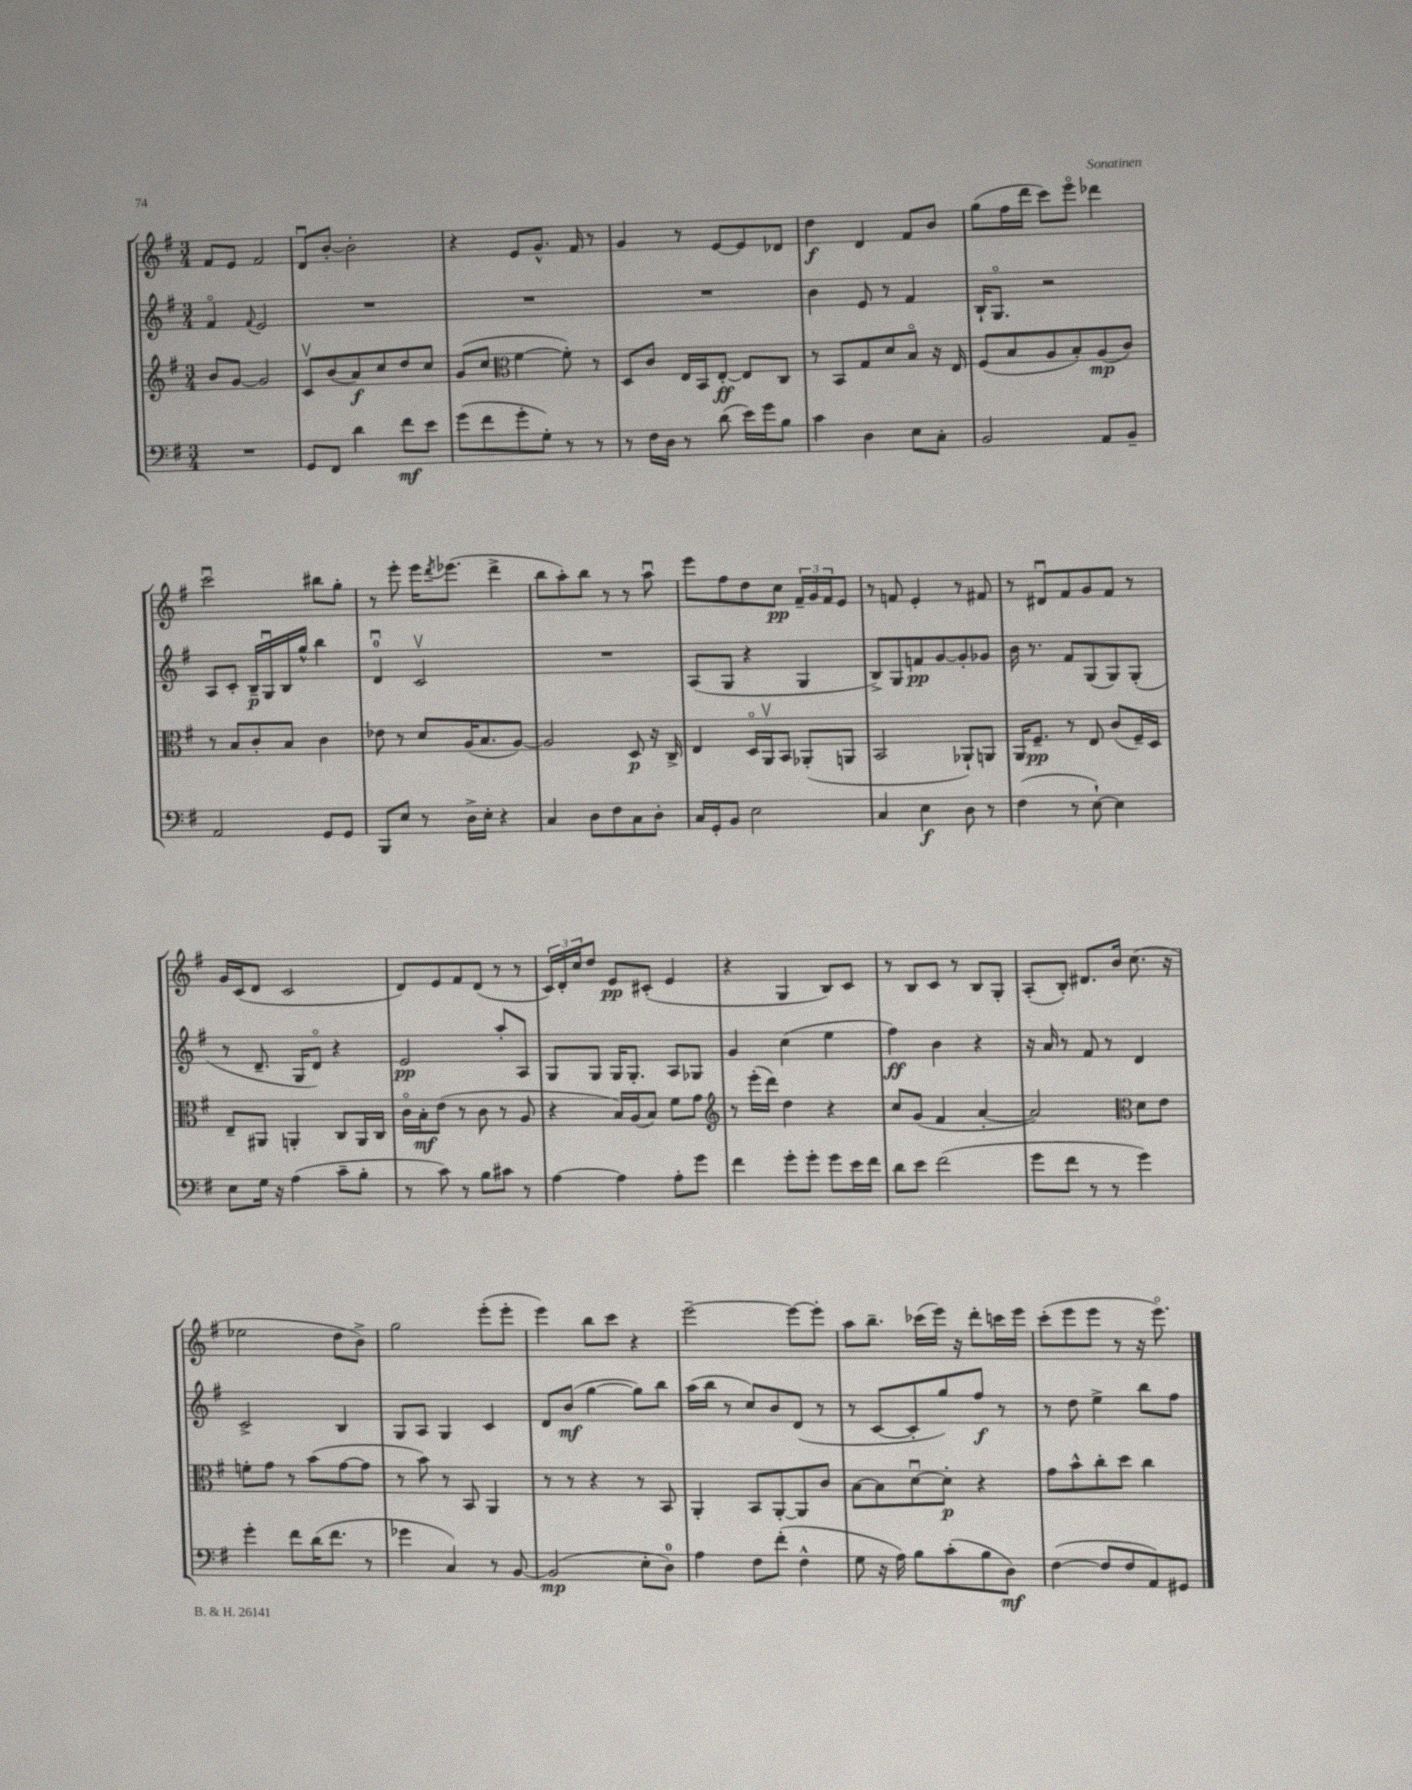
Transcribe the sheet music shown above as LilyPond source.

<<
\new StaffGroup <<
\new Staff = "s0" {
    \clef treble \key g \major \numericTimeSignature \time 3/4
    fis'8 e'8 fis'2 |
    d'8\downbow b'8~-. b'2-. |
    r4 e'8 g'8.-^ fis'16 r8 |
    g'4 r8 e'8~ e'8 des'8 |
    d''4\f d'4 fis'8 b'8 |
    g''8( fis''16 d'''16 c'''8) e'''8\flageolet des'''4 |
    c'''2\downbow bis''8 g''8-. |
    r8 e'''8-. e'''16 \acciaccatura { d'''8 } ees'''8.( d'''4-> |
    b''8 a''8-.) b''8 r8 r8 a''8\downbow |
    e'''8 fis''8 d''8 c''8\pp \tuplet 3/2 { fis'16-- g'16 fis'16 } e'8 |
    r8 f'8 e'4-. r8 fis'8 |
    r8 dis'8\downbow fis'8 g'8 fis'8 r8 |
    g'16 c'16( d'8 c'2 |
    d'8) e'8 fis'8 d'8( r8 r8 |
    \tuplet 3/2 { c'16) d'16-. c''16 } d''8 e'8\pp cis'8-.( e'4 |
    r4 g4 b8) c'8 |
    r8 b8 c'8 r8 b8 g8-. |
    a8-.( b8-.) dis'8. b'16 c''8.( r16 |
    ees''2 d''8 b'8->) |
    g''2 e'''8-.( e'''8-. |
    e'''4) b''8 c'''8 r4 |
    e'''2~-- e'''8~ e'''8-. |
    a''8 b''8.-- ces'''16( e'''16) r16 d'''8-. c'''16 e'''16 |
    c'''8-.( e'''8 e'''8 r8 r16 e'''8.\flageolet) \bar "|." |
}
\new Staff = "s1" {
    \clef treble \key g \major \numericTimeSignature \time 3/4
    fis'4\flageolet \appoggiatura { fis'8 } e'2 |
    R2. |
    R2. |
    R2. |
    b'4 e'8 r8 fis'4 |
    b16-! g8.\flageolet r2 |
    a8 c'8-. b16--\p g16\downbow b16 g''16-^ b''4 |
    d'4-0\downbow c'2\upbow |
    R2. |
    a8( g8 r4 g4 |
    b8->) g8 f'8\pp g'8~ g'8-. ges'8 |
    b'16 r8. fis'8 g8( g8) g8-.( |
    r8 d'8.-- g16 d'8\flageolet) r4 |
    e'2\pp a''8-. a8 |
    g8 g8 g16 g8.-. a8 ges8 |
    g'4 c''4( e''4 |
    fis''4\ff) b'4 r4 |
    r16 a'16 r8 fis'8 r8 d'4 |
    c'2-> b4 |
    g8 a8 g4 c'4 |
    d'8 b'8\mf( g''4~ g''8) b''8 |
    a''16( b''16 r8 c''8) b'8 d'8( r8 |
    r8 c'8~ c'8-. g''8) fis''8\f r8 |
    r8 d''8 e''4-> b''8 fis''8 \bar "|." |
}
\new Staff = "s2" {
    \clef treble \key g \major \numericTimeSignature \time 3/4
    b'8 g'8~ g'2 |
    c'8\upbow b'8( a'8\f) c''8 d''8 c''8 |
    g'8( c''8 \clef alto fis'4~ fis'8-.) r8 |
    d8 c'8 e16 b,16 e8~-.\ff e8 c8 |
    r8 b,8 g8 d'8 b8\flageolet r16 e16 |
    fis8( b8 a8 b8-.) a8\mp( c'8) |
    r8 b8 c'8-. b8 c'4 |
    ees'8 r8 d'8 a16( b8. a8~) |
    a2 d8\p r16 c16-> |
    e4 d16\flageolet a,16\upbow b,8 aes,8-.( a,8 |
    b,2 aes,8-!) a,8 |
    a,16 fis8.--\pp r8 e8 c'8( fis16--) d16 |
    e8-- ais,8 a,4-. c8 a,16 c16 |
    c'16\flageolet b16-.\mf e'8( r8 c'8 r8 a8 |
    r4 b16) a16( b8) fis'8 g'8 |
    \clef treble r8 e'''16-.( d'''16) d''4 r4 |
    c''8 g'8( fis'4 a'4~-. |
    a'2) \clef alto d'8 e'8 |
    f'8-. g'8 r8 b'8( g'8~ g'8 |
    r8 b'8) r8 b,8 a,4 |
    r8 r8 r4 r8 b,8 |
    a,4-. b,8 a,8~-. a,8 c'8 |
    b8~ b8 d'8~\downbow d'8-.\p r4 |
    g'8 b'8-^ c''8-. d''8 c''4 \bar "|." |
}
\new Staff = "s3" {
    \clef bass \key g \major \numericTimeSignature \time 3/4
    R2. |
    g,8 fis,8 d'4 fis'8\mf e'8 |
    g'8( fis'8 g'8-. g8-.) r8 r8 |
    r8 fis16 d16 r8 d'8( e'16) g'16 b8 |
    c'4 d4 e8 c8-. |
    b,2 a,8 b,8-- |
    a,2 g,8 g,8 |
    b,,8 e8 r8 d16-> e16-. r4 |
    c4 d8 fis8 c8 d8-. |
    c16 g,16-. b,8 e2 |
    c4 e4\f d8 r8 |
    fis4( r8 e8~-!) e4 |
    e8 g16 r16 a4( c'8-- b8-. |
    r8 c'8) r8 b8 cis'8 r8 |
    a4~ a4 a8-. g'8 |
    fis'4 g'8-. g'8-. g'8 e'16 fis'16 |
    d'8 e'8 fis'2( |
    g'8 fis'8 r8 r8 g'4) |
    g'4-. fis'8 d'16( fis'8. r8 |
    ges'4 c4) r8 b,8~ |
    b,2\mp( e8-. d8-0) |
    a4 fis8 fis'8-.( fis4-^ |
    g8 r16 a16) b8 c'8-.( b8 d8\mf) |
    fis4~( fis8 fis8 a,8) gis,8 \bar "|." |
}
>>
>>
\layout { \context { \Score \remove "Bar_number_engraver" } }
